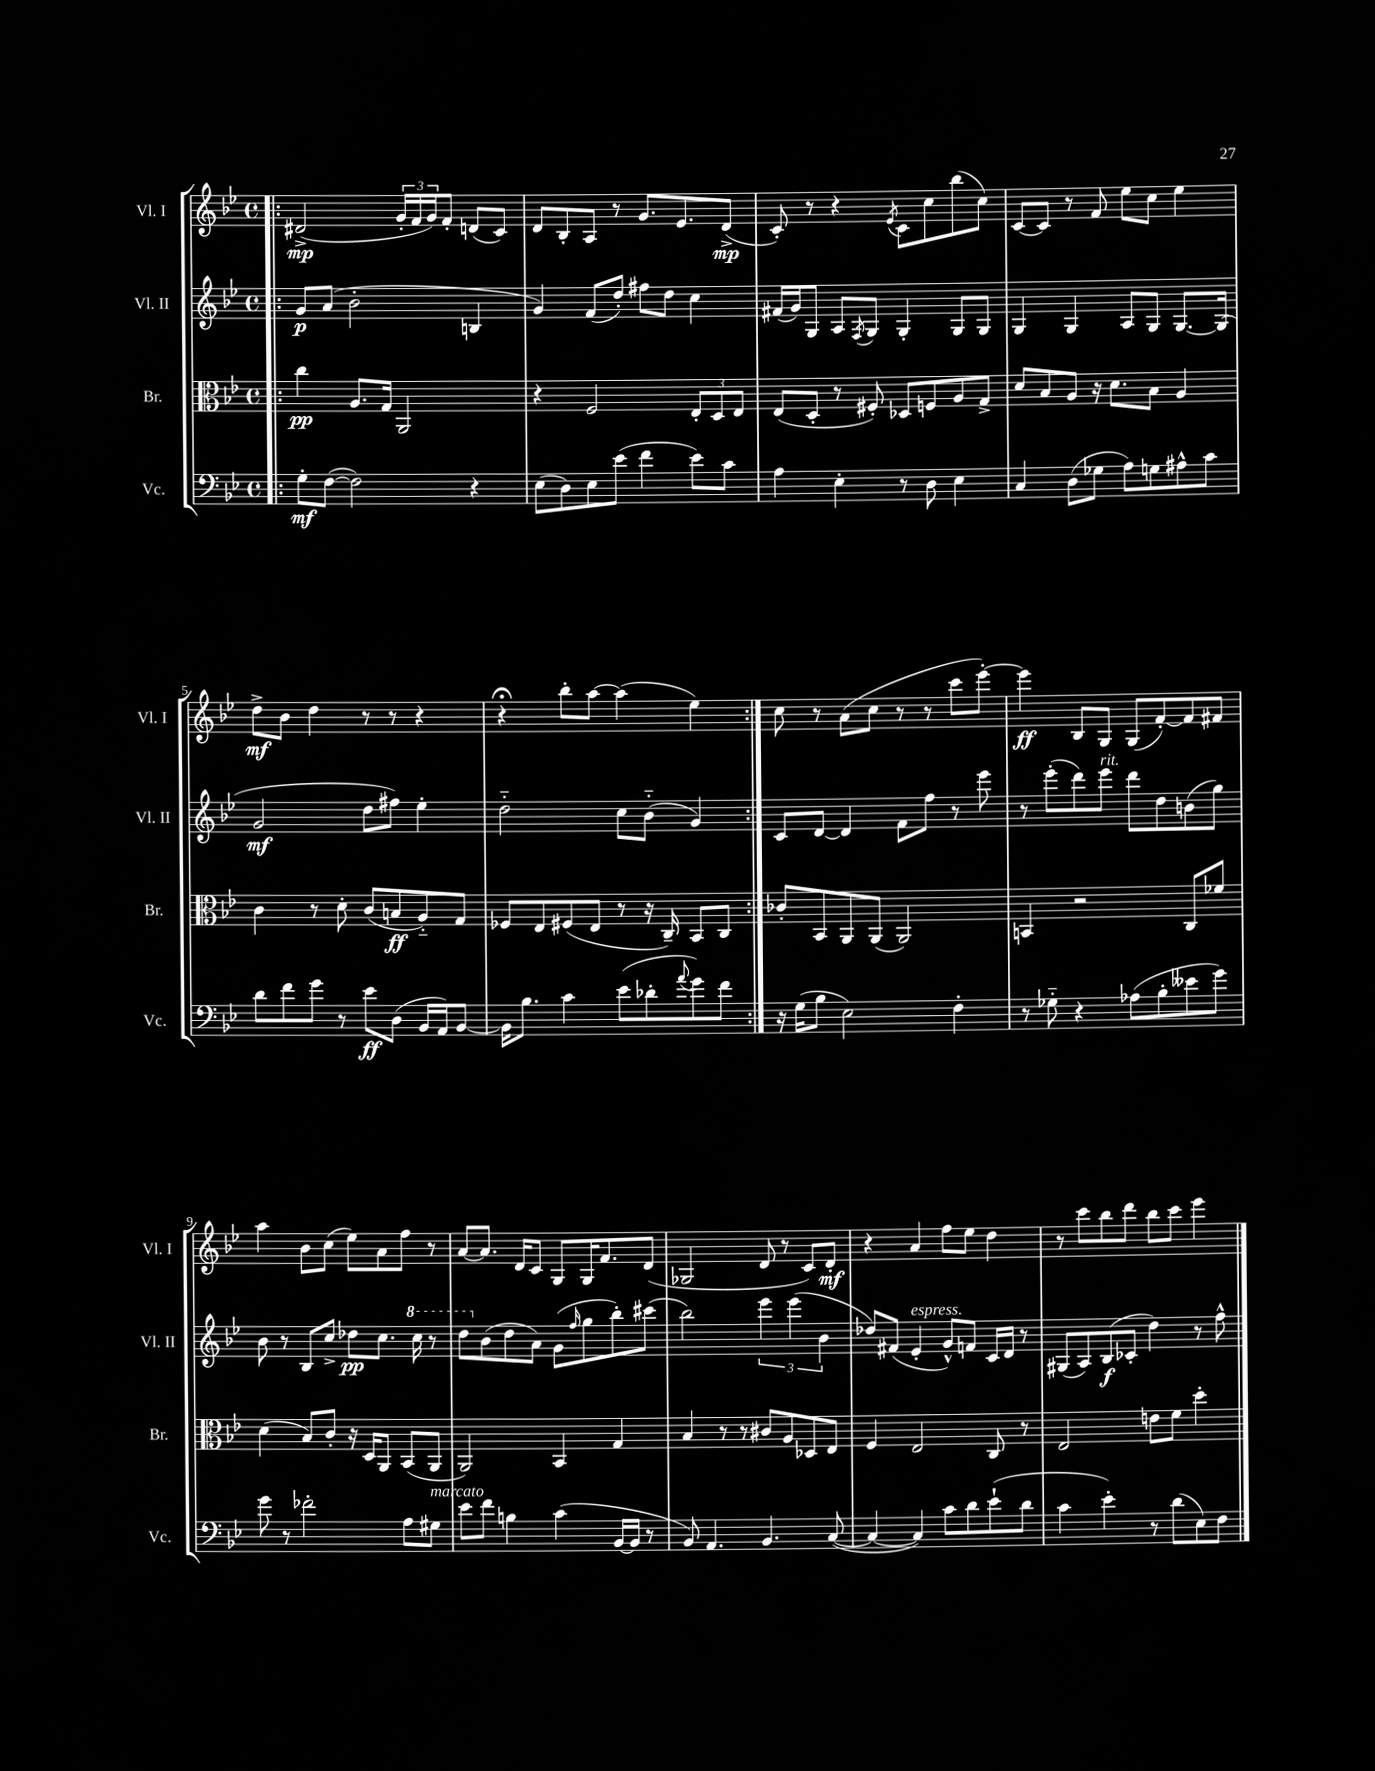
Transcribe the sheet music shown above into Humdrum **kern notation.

**kern	**dynam	**kern	**dynam	**kern	**dynam	**kern	**dynam
*part4	*part4	*part3	*part3	*part2	*part2	*part1	*part1
*staff4	*staff4	*staff3	*staff3	*staff2	*staff2	*staff1	*staff1
*I"Vc.	*	*I"Br.	*	*I"Vl. II	*	*I"Vl. I	*
*I'Vc.	*	*I'Br.	*	*I'Vl. II	*	*I'Vl. I	*
*clefF4	*	*clefC3	*	*clefG2	*	*clefG2	*
*k[b-e-]	*	*k[b-e-]	*	*k[b-e-]	*	*k[b-e-]	*
*M4/4	*	*M4/4	*	*M4/4	*	*M4/4	*
*met(c)	*	*met(c)	*	*met(c)	*	*met(c)	*
=1!|:	=1!|:	=1!|:	=1!|:	=1!|:	=1!|:	=1!|:	=1!|:
8G'\L	mf	4cc\	pp	8g/L	p	(2d#X^/	mp
([8F\J	.	.	.	(8a/J	.	.	.
2F\])	.	8.A/L	.	2b-'\	.	.	.
.	.	16G/Jk	.	.	.	.	.
.	.	2AA/	.	.	.	24g'/LL	.
.	.	.	.	.	.	24f/	.
.	.	.	.	.	.	24g/J)	.
.	.	.	.	.	.	8f'/J	.
4r	.	.	.	4Bn/	.	(8dn/L	.
.	.	.	.	.	.	8c/J)	.
=2	=2	=2	=2	=2	=2	=2	=2
(8E-\L	.	4r	.	4g/)	.	8d/L	.
8D\)	.	.	.	.	.	8B-'/	.
8E-\	.	2F/	.	(8f/L	.	8A/J	.
(8e-\J	.	.	.	8dd'/J)	.	8r	.
4f\	.	.	.	8ff#X\L	.	8.g/L	.
.	.	.	.	8dd\J	.	.	.
.	.	.	.	.	.	8.e-/	.
8e-\L)	.	12E-'/L	.	4cc\	.	.	.
.	.	12D/	.	.	.	.	.
8c\J	.	.	.	.	.	(8d^/J	mp
.	.	12E-/J	.	.	.	.	.
=3	=3	=3	=3	=3	=3	=3	=3
4A\	.	(8E-/L	.	(16f#X/LL	.	8c'/)	.
.	.	.	.	16g/J)	.	.	.
.	.	8D'/J	.	8G/J	.	8r	.
4E-'\	.	8r	.	8A/L	.	4r	.
.	.	.	.	8qF/	.	.	.
.	.	8F#X'/)	.	8G/J	.	.	.
.	.	.	.	.	.	8qe-/	.
8r	.	8D-X/L	.	4G'/	.	8c\L	.
8D\	.	8Fn/	.	.	.	8cc\	.
4E-\	.	8A/	.	8G/L	.	(8bb-\	.
.	.	8G^/J	.	8G/J	.	8cc\J)	.
=4	=4	=4	=4	=4	=4	=4	=4
4C/	.	8d/L	.	4G/	.	[8c/L	.
.	.	8B-/	.	.	.	8c/J]	.
(8D\L	.	8A/J	.	4G/	.	8r	.
8G-X\J	.	16r	.	.	.	8f/	.
.	.	8.d\L	.	.	.	.	.
8A\L)	.	.	.	8A/L	.	8ee-\L	.
8Gn\	.	8B-\J	.	8G/J	.	8cc\J	.
8A#X^^\	.	4A/	.	[8.G/L	.	4ee-\	.
8c\J	.	.	.	.	.	.	.
.	.	.	.	(16G/Jk]	.	.	.
!!LO:LB:g=z
=5	=5	=5	=5	=5	=5	=5	=5
8d\L	.	4c\	.	2g/	mf	8dd^\L	mf
8f\	.	.	.	.	.	8b-\J	.
8g\J	.	8r	.	.	.	4dd\	.
8r	.	8d'\	.	.	.	.	.
8e-\L	ff	(8c/L	.	8dd\L	.	8r	.
(8D\J	.	8Bn/	ff	8ff#X\J)	.	8r	.
16BB-/LL	.	8A/)	.	4ee-'\	.	4r	.
16AA/J)	.	.	.	.	.	.	.
[8BB-/J	.	8G/J	.	.	.	.	.
=6	=6	=6	=6	=6	=6	=6	=6
16BB-\KL]	.	8F-X/L	.	2dd\	.	4r;<	.
8.B-\J	.	.	.	.	.	.	.
.	.	8E-/	.	.	.	.	.
4c\	.	(8F#X/	.	.	.	8bb-'\L	.
.	.	8E-/J	.	.	.	[8aa\J	.
(8e-\L	.	8r	.	8cc\L	.	(4aa\]	.
8d-X'\	.	16r	.	(8b-\J	.	.	.
.	.	16C~/)	.	.	.	.	.
8qqa/	.	.	.	.	.	.	.
8g\)	.	8BB-/L	.	4g/)	.	4ee-\)	.
8f\J	.	8C/J	.	.	.	.	.
=7:|!	=7:|!	=7:|!	=7:|!	=7:|!	=7:|!	=7:|!	=7:|!
16r	.	8c-X'/L	.	8c/L	.	8cc\	.
(16G\KL	.	.	.	.	.	.	.
8B-\J	.	8BB-/	.	[8d/J	.	8r	.
2E-\)	.	8AA/	.	4d/]	.	(8a\L	.
.	.	(8AA/J	.	.	.	8cc\J	.
.	.	2AA/)	.	8f\L	.	8r	.
.	.	.	.	8ff\J	.	8r	.
4F'\	.	.	.	8r	.	8ccc\L	.
.	.	.	.	8eee-\	.	[8eee-'\J)	.
=8	=8	=8	=8	=8	=8	=8	=8
8r	.	4BBn/	.	8r	.	4eee-\]	ff
8G-X\	.	.	.	(8eee-'\L	.	.	.
4r	.	2r	.	8ddd\)	.	8B-/L	.
!	!	!	!	!LO:TX:a:i:t=rit.	!	!	!
.	.	.	.	8eee-\J	.	8G/J	.
(8A-X\L	.	.	.	8ddd\L	.	(8G/L	.
8B-'\	.	.	.	8dd\	.	[8f'/)	.
8e--X\	.	8C/L	.	(8bn\	.	8f/]	.
8g\J)	.	8f-X/J	.	8gg\J)	.	8f#X/J	.
!!LO:LB:g=z
=9	=9	=9	=9	=9	=9	=9	=9
8g\	.	(4d\	.	8b-\	.	4aa\	.
8r	.	.	.	8r	.	.	.
2f-X'\	.	8B-/L)	.	8B-/L	.	8b-\L	.
.	.	8c'/J	.	8cc^/J	.	(8cc\J	.
.	.	16r	.	8dd-X\L	pp	8ee-\L)	.
.	.	16D/KL	.	.	.	.	.
.	.	8AA/J	.	8.cc\J	.	8a\	.
8A\L	.	(8BB-/L	.	.	.	8ff\J	.
*	*	*	*	*8va	*	*	*
.	.	.	.	16ccc\	.	.	.
!LO:TX:a:i:t=marcato	!	!	!	!	!	!	!
8G#X\J	.	8AA/J	.	8r	.	8r	.
=10	=10	=10	=10	=10	=10	=10	=10
8e-\L	.	2AA/)	.	8ddd\L	.	[8a/L	.
*	*	*	*	*X8va	*	*	*
8f\J	.	.	.	(8b-\	.	8.a/J]	.
4Bn\	.	.	.	8dd\	.	.	.
.	.	.	.	.	.	16d/KL	.
.	.	.	.	8a\J)	.	8c/J	.
(4c\	.	4BB-/	.	(8g\L	.	8G/L	.
.	.	.	.	16qqff/	.	.	.
.	.	.	.	8gg\	.	16G/K	.
.	.	.	.	.	.	8.f/	.
[16BB-/LL	.	4G/	.	8bb-'\)	.	.	.
16BB-/JJ]	.	.	.	.	.	.	.
8r	.	.	.	(8ccc#X\J	.	(8d/J	.
=11	=11	=11	=11	=11	=11	=11	=11
8BB-/)	.	4B-/	.	2bb-\)	.	2G-X/	.
4.AA/	.	.	.	.	.	.	.
.	.	8r	.	.	.	.	.
.	.	8r	.	.	.	.	.
4.BB-/	.	8c#X/L	.	6eee-\	.	8d/	.
.	.	8A/	.	.	.	8r	.
.	.	.	.	(6eee-\	.	.	.
.	.	8D-X/	.	.	.	8c/L)	.
.	.	.	.	6b-\	.	.	.
([8C/	.	8E-/J	.	.	.	8d'/J	mf
=12	=12	=12	=12	=12	=12	=12	=12
4C/_	.	4F/	.	8dd-X/L)	.	4r	.
.	.	.	.	(8f#X/J	.	.	.
!	!	!	!	!LO:TX:a:i:t=espress.	!	!	!
4C/])	.	2E-/	.	4e-'/	.	4a/	.
8c\L	.	.	.	8g^^/L)	.	8ff\L	.
8d\	.	.	.	8fn/J	.	8ee-\J	.
(8e-`\	.	8C/	.	16c/LL	.	4dd\	.
.	.	.	.	16d/JJ	.	.	.
8d\J	.	8r	.	8r	.	.	.
=13	=13	=13	=13	=13	=13	=13	=13
4c\	.	2E-/	.	(8G#X/L	.	8r	.
.	.	.	.	8A/)	.	8ccc\L	.
4e-'\)	.	.	.	(8B-/	f	8bb-\	.
.	.	.	.	8c-X'/J	.	8ddd\J	.
8r	.	8en\L	.	4dd\)	.	8bb-\L	.
(8d\L	.	8f\J	.	.	.	8ccc\J	.
8E-\)	.	4dd'\	.	8r	.	4eee-\	.
8F\J	.	.	.	8ff^^\	.	.	.
==	==	==	==	==	==	==	==
*-	*-	*-	*-	*-	*-	*-	*-
